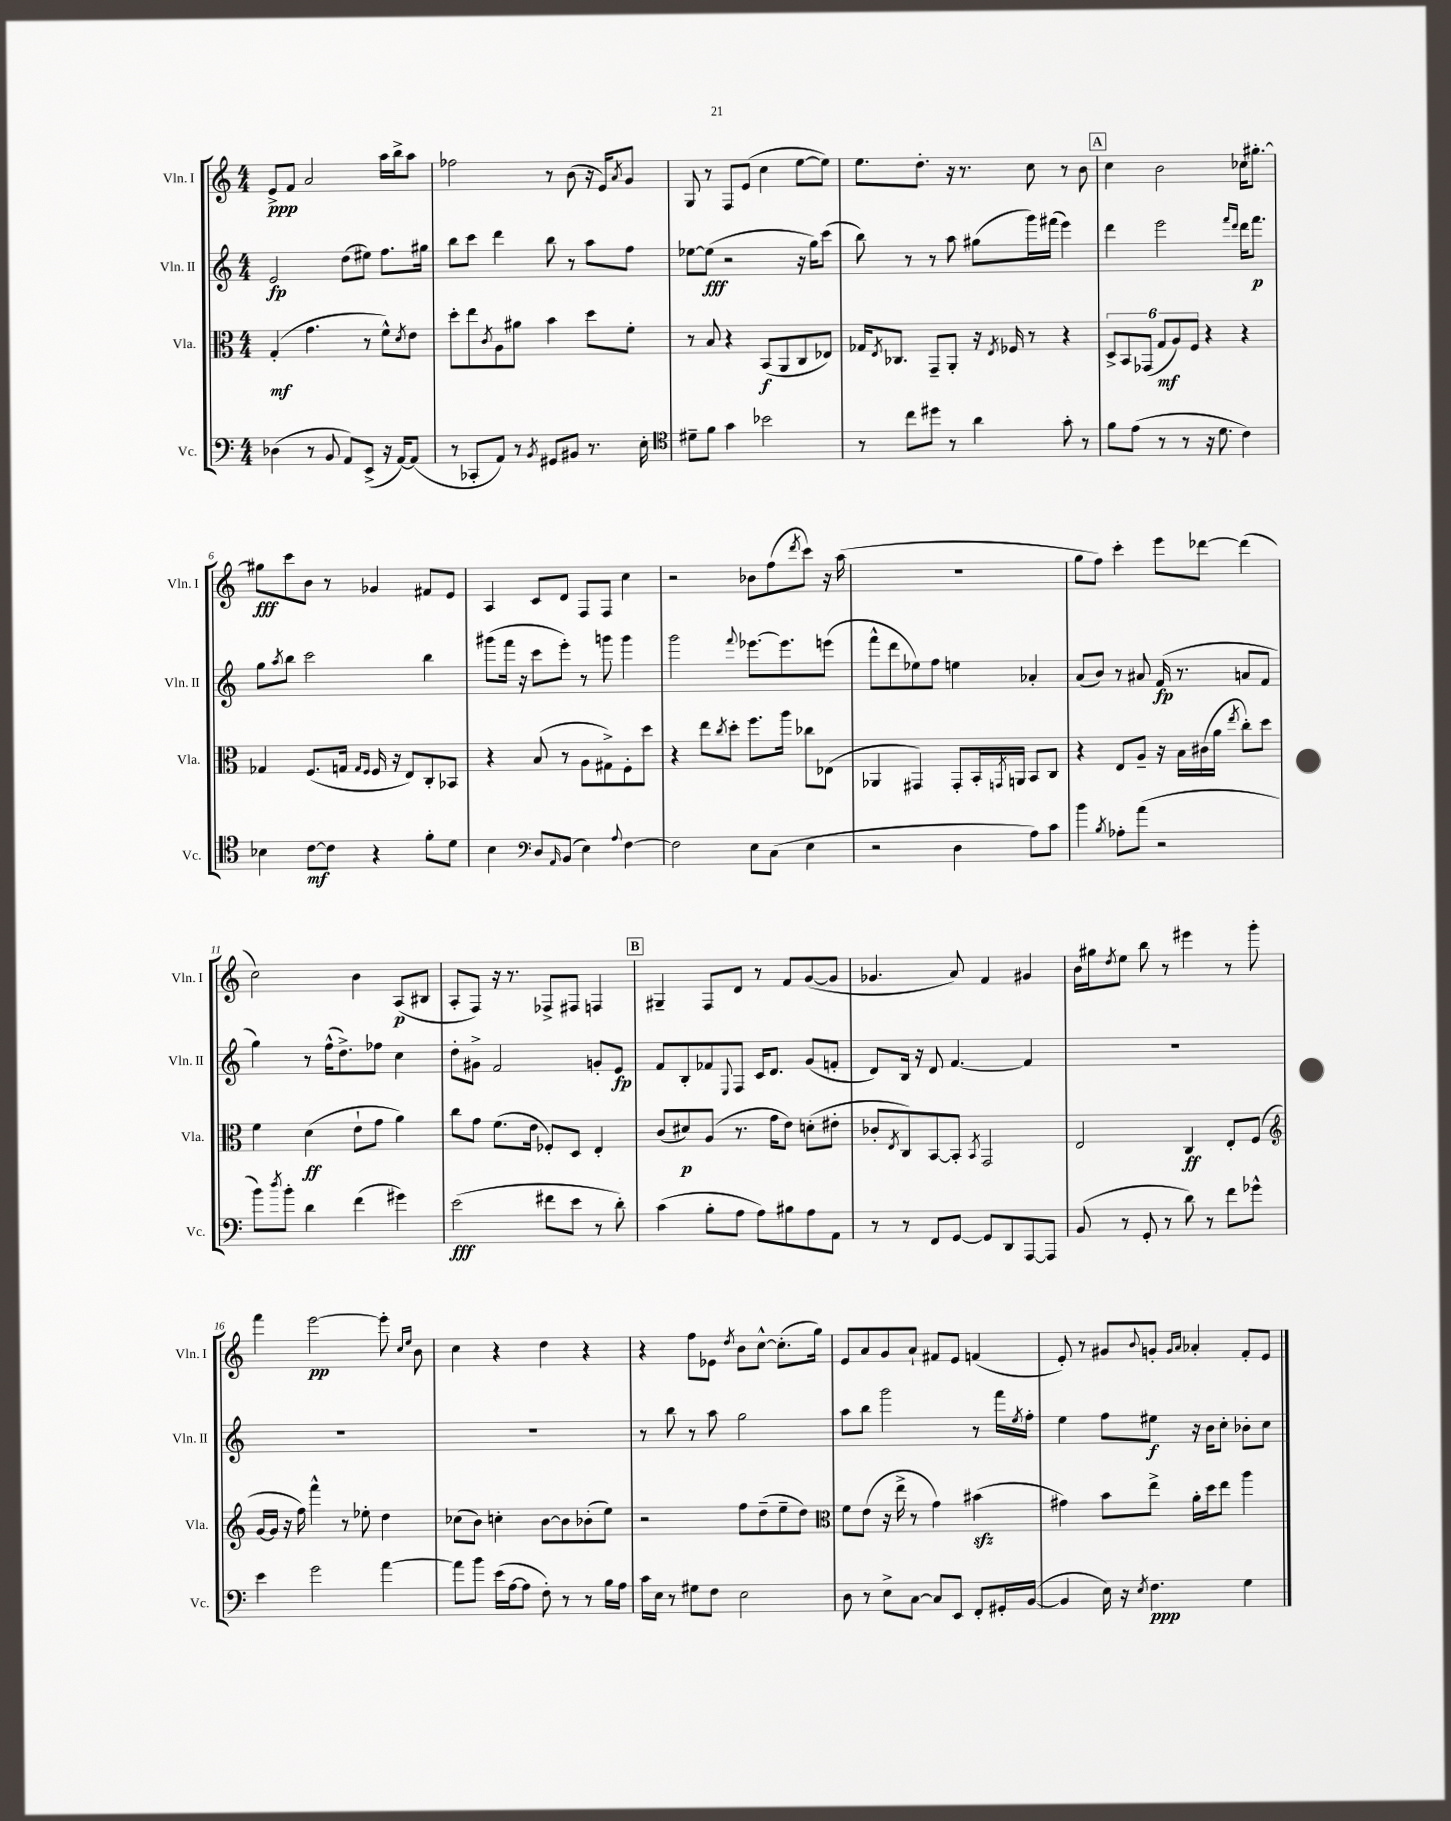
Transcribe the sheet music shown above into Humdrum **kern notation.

**kern	**kern	**kern	**kern
*staff4	*staff3	*staff2	*staff1
*clefF4	*clefC3	*clefG2	*clefG2
*k[]	*k[]	*k[]	*k[]
*M4/4	*M4/4	*M4/4	*M4/4
(4D-	(4G'	2e	8e^
.	.	.	8f
8r	4.g	.	2a
8BB	.	.	.
8AA)	.	(8dd	.
(8EE^	8r	8ee#)	.
16r	8f^^)	8.ff	16aa
[16AA)	.	.	16bb^
.	8qd	.	.
(8AA]	8e	.	8aa
.	.	16gg#	.
=	=	=	=
8r	8dd'	8bb	2ff-
8CC-'	8ee	8ccc	.
.	8qc	.	.
8AA)	8A	4ddd	.
8r	8a#	.	.
8qBB	.	.	.
8GG#	4b	8bb	8r
8BB#	.	8r	(8b
8.r	8dd	8aa	16r
.	.	.	16e)
.	.	.	8qa
.	8f'	8ff	8g
16E'	.	.	.
=	=	=	=
*clefC4	*	*	*
8d#~	8r	[8ee-	8G
8f	8B	(8ee-]	8r
4g	4r	2r	8F
.	.	.	(8e
2b-	(8BB	.	4cc
.	8AA	.	.
.	8C	16r	[8ee
.	.	16gg)	.
.	8E-)	(8ccc	8ee])
=	=	=	=
8r	16G-	8bb)	8.ee
.	8qE	.	.
.	8.C-	.	.
8cc	.	8r	.
.	.	.	8.dd'
8dd#	8GG~	8r	.
8r	8AA'	8aa	16r
.	.	.	8.r
4a	16r	(8gg#	.
.	8qE	.	.
.	16F-	.	.
.	8r	16ggg)	8cc
.	.	(16fff#	.
8g'	4r	4eee)	8r
8r	.	.	8b
=	=	=	=
8f	12D^	4ddd	4cc
.	12BB	.	.
(8e	.	.	.
.	(12GG-	.	.
8r	12G	2eee	2b
.	12A)	.	.
8r	.	.	.
.	12F	.	.
16r	4r	.	.
8.d	.	.	.
.	.	16qqfff	.
.	.	16qqddd	.
4c)	4r	16ddd	16cc-
.	.	8.fff	[8.gg#'
=	=	=	=
4B-	4G-	8gg	8gg#]
.	.	8qaa	.
.	.	8bb	8ccc
[8c	(8.F	2ccc	8b
8c]	.	.	8r
.	16G	.	.
.	16qqG	.	.
.	16qqF	.	.
4r	16F	.	4g-
.	16r	.	.
.	8E)	.	.
8f'	8C'	4bb	8f#
8d	8BB-	.	8e
=	=	=	=
4B	4r	(8ggg#	4A
.	.	16fff	.
.	.	16r	.
*clefF4	*	*	*
8D	(8B	8ccc	8c
16qqAA	.	.	.
(8BB	8r	8eee')	8d
4E)	8A	8r	8F
.	8G#^)	8ggg	8F
8qqA	.	.	.
[4F	8F'	4ggg	4cc
.	8dd	.	.
=	=	=	=
2F]	4r	2ggg	2r
.	8ee	.	.
.	8qcc	.	.
.	8dd'	.	.
.	.	8qqfff	.
8E	8.ff	[8.eee-	8b-
(8C	.	.	(8ff
.	16aa	8.eee-]	.
.	.	.	8qddd
4E	8cc-	.	8ccc)
.	(8E-	(8eee	16r
.	.	.	(16aa
=	=	=	=
2r	4AA-	8fff^^	1r
.	.	8ddd	.
.	4GG#)	8ee-)	.
.	.	8ff	.
4D	8GG#'	4ee	.
.	16BB'	.	.
.	8qGG	.	.
.	16AA	.	.
8A)	8BB	4a-'	.
8c	8C	.	.
=	=	=	=
4b	4r	(8a	8gg
.	.	8b)	8ff)
8qB	.	.	.
8A-'	8E	8r	4ccc'
(8a	8A~	8a#	.
2r	16r	(16f	8eee
.	16B	8.r	.
.	(16c#	.	[8ddd-
.	16a	.	.
.	8qee	.	.
.	8cc')	8a	(4ddd-]
.	8dd	8f	.
=	=	=	=
8b)	4f	4gg)	2cc)
8qdd	.	.	.
8b'	.	.	.
4d	(4d	8r	.
.	.	(16ff^^	.
.	.	8.dd^)	.
(4f	8e`	.	4b
.	8g	8ff-	.
4g#)	4a)	4cc	(8A
.	.	.	8B#
=	=	=	=
(2e	8cc	8dd'	8A'
.	8g	8g#^	8F)
.	(8.f	2f	16r
.	.	.	8.r
.	16e	.	.
8f#	8F-')	.	8F-^
8e	8D	.	8F#
8r	4E'	8g'	4F
8d')	.	8e	.
=	=	=	=
(4c	(8c	8f	4G#~
.	8d#)	8B'	.
8B'	(8A	8f-	8F
.	.	8qqE	.
8A	8.r	8F	8d
8A)	.	16c	8r
.	16g	8.d	.
8B#	8e)	.	8f
8A	(8d'	(8g	([8g
8AA	8e#'	8f'	8g]
=	=	=	=
8r	8c-'	8d)	4.g-
.	8qE	.	.
8r	8C)	16B	.
.	.	16r	.
8FF	[8BB	8d	.
[8GG	8BB']	[4.f	8a)
.	8qBB	.	.
8GG]	2GG	.	4f
8DD	.	.	.
[8AAA	.	4f]	4g#
8AAA]	.	.	.
=	=	=	=
(8BB	2E	1r	16b
.	.	.	16gg#
.	.	.	8qdd
8r	.	.	8ee
8GG'	.	.	8bb
8r	.	.	8r
8d)	4C	.	4eee#
8r	.	.	.
8f	8E'	.	8r
8g-^^	(8F	.	8ggg'
=	=	=	=
*	*clefG2	*	*
4e	[16g	1r	4fff
.	16g]	.	.
.	16r	.	.
.	16ff)	.	.
2g	4fff^^	.	[2eee
.	8r	.	.
.	8ee-'	.	.
[4a	4dd	.	8eee']
.	.	.	16qqcc
.	.	.	16qqee
.	.	.	8b
=	=	=	=
8a]	(8cc-	1r	4cc
8b	8b)	.	.
(16e	4cc'	.	4r
[16A	.	.	.
8A]	.	.	.
8F')	[8b	.	4dd
8r	8b]	.	.
8r	(8b-'	.	4r
16B	8ee)	.	.
16A	.	.	.
=	=	=	=
16c	2r	8r	4r
16E	.	.	.
8r	.	8bb	.
8G#	.	8r	8ff
8F	.	8aa	8e-
.	.	.	8qdd
2E	8ff	2gg	8b
.	(8dd~	.	[8cc^^
.	8ee~	.	(8.cc']
.	8dd)	.	.
.	.	.	16gg)
=	=	=	=
*	*clefC3	*	*
8D	8f	8aa	8e
8r	(8e	8bb	8a
8E^	16r	2ggg	8g
.	16ee^	.	.
[8C	8r	.	8a`
8C]	4g)	.	8f#
8EE	.	.	8e
8FF'	(4b#	8r	(4f
16GG#'	.	16fff	.
.	.	8qee	.
([16BB	.	16ff'	.
=	=	=	=
4BB]	4g#)	4ee	8e')
.	.	.	8r
16E)	8b	8ff	8g#
16r	.	.	.
8qE	.	.	8qqb
4.F	8ee^	8ee#	8g'
.	.	.	16qqg
.	.	.	16qqa
.	16a'	16r	4a-'
.	16dd	16b	.
.	8ee	8cc'	.
4G	4aa	8b-'	8f'
.	.	8cc	8e
==	==	==	==
*-	*-	*-	*-
